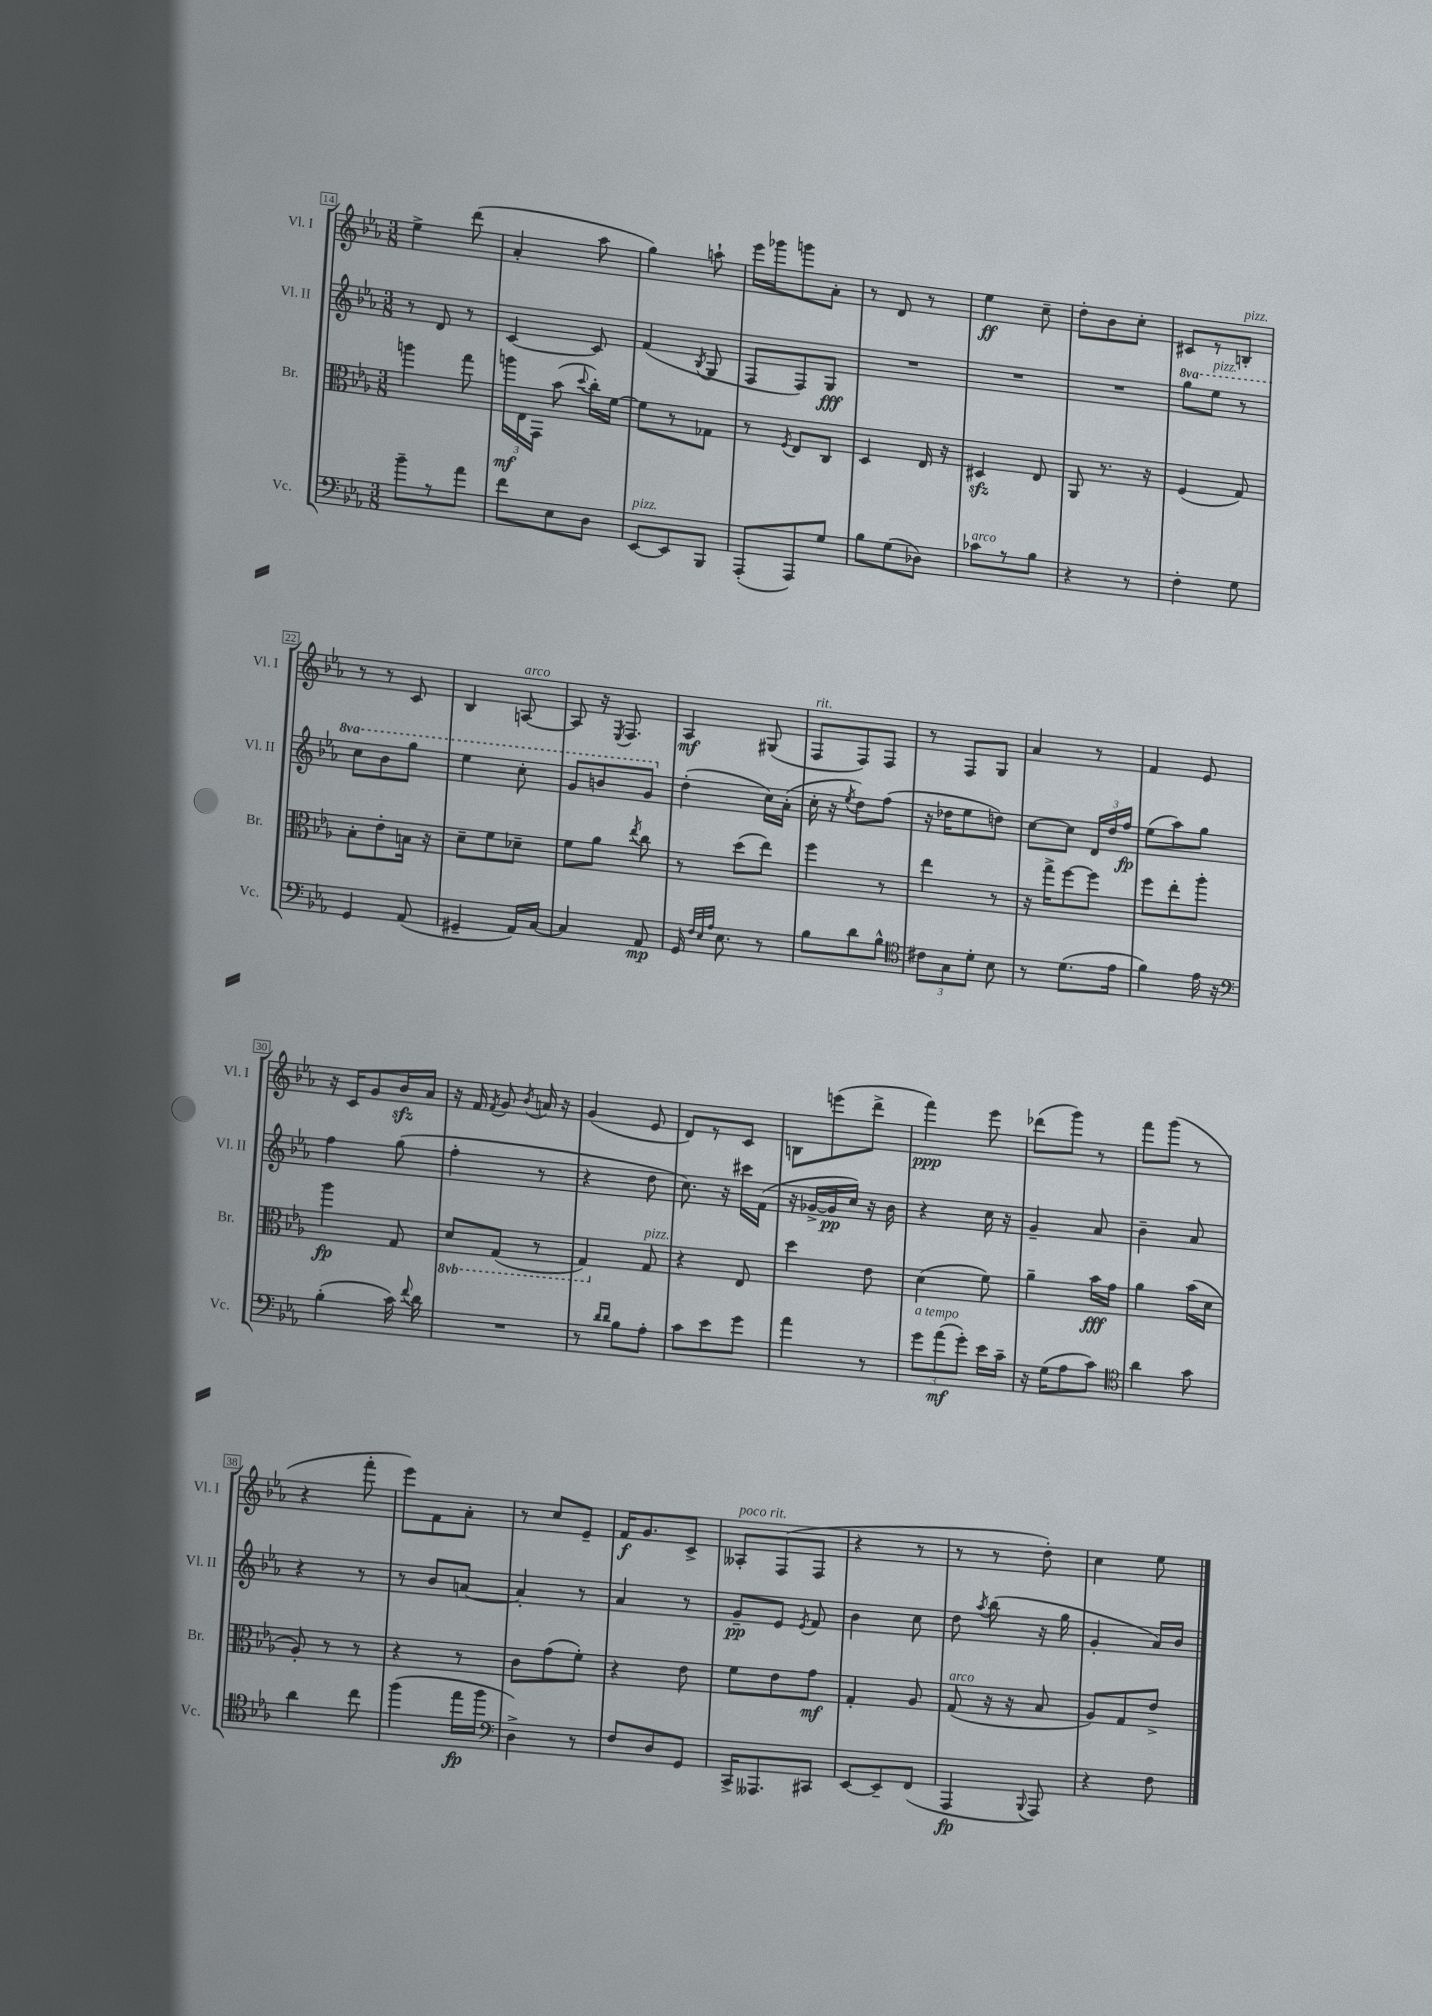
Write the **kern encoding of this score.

**kern	**kern	**kern	**kern
*staff4	*staff3	*staff2	*staff1
*clefF4	*clefC3	*clefG2	*clefG2
*k[b-e-a-]	*k[b-e-a-]	*k[b-e-a-]	*k[b-e-a-]
*M3/8	*M3/8	*M3/8	*M3/8
8b-~	4aa	8r	4ee-^
8r	.	8d	.
8a-	8gg	8r	(8ddd
=	=	=	=
8f	24aa	[4c	4a-'
.	24E-	.	.
.	24GG	.	.
8E-	(8b-	.	.
.	8qqdd	.	.
8D	16cc')	8c]	8aa-
.	[16f	.	.
=	=	=	=
[8EE-	8f]	(4f	4gg)
8EE-]	8r	.	.
.	.	8qB-	.
8BBB-	8G-	8G	8aa`
=	=	=	=
(8AAA-'	8r	8F	16eee-
.	.	.	16ggg-
.	8qF	.	.
8AAA-)	8E-	8F)	8ggg
8G	8C	8G	8a-'
=	=	=	=
8B-	4D	4.r	8r
(8G	.	.	8d
8D-)	16E-	.	8r
.	16r	.	.
=	=	=	=
8c-	4D#	4.r	4ee-
8r	.	.	.
8B-	8E-	.	8cc~
=	=	=	=
4r	8AA-	4.r	8dd'
.	8.r	.	8b-
8r	.	.	8cc'
.	16r	.	.
=	=	=	=
4F'	(4F	8ggg	8c#
.	.	8eee-	8r
8G	8G)	8r	8B'
=	=	=	=
4GG	8B-'	8ccc	8r
.	8e-'	8bb-	8r
(8AA-	16B	8ggg	8c
.	16r	.	.
=	=	=	=
4GG#~	8d~	4eee-	4B-
.	8f	.	.
16AA-)	8d-~	8ccc'	[8A
[16C	.	.	.
=	=	=	=
4C]	8f	8gg	8A]
.	8a-	8bb	16r
.	.	.	8qE-
.	.	.	8.F
.	8qee-	.	.
8AA-	8cc	8gg	.
=	=	=	=
16GG	8r	(4dd'	4A-
32qqF	.	.	.
32qqE-	.	.	.
32qqA-	.	.	.
8.E-	.	.	.
.	(8dd	.	.
8r	8ee-)	16cc)	(8G#
.	.	(16a-'	.
=	=	=	=
8B-	4ff	16cc'	8F
.	.	16r	.
.	.	8qee-	.
8d	.	8dd)	8F)
8B-^^	8r	(8ff	8F
=	=	=	=
*clefC4	*	*	*
12c#	4ee-	16r	8r
.	.	16dd-	.
12G	.	.	.
.	.	8ee-	8F
12d'	.	.	.
8B-	8r	8dd)	8G
=	=	=	=
8r	16r	[8cc	4a-
.	16gg^	.	.
(8.d	[8ff	8cc]	.
.	8ff]	24d	8r
.	.	24dd	.
16e-	.	.	.
.	.	24ff	.
=	=	=	=
4f)	8ff	(8ee-	4f
.	8ee-'	8aa-)	.
16e-	8aa-'	8gg	8e-
16r	.	.	.
=	=	=	=
*clefF4	*	*	*
(4B-'	4aa-	4ff	16r
.	.	.	16c
.	.	.	8g
16c)	8G	(8gg	16b-
8qqf	.	.	.
16d	.	.	16a-
=	=	=	=
4.r	8D	4ff'	16r
.	.	.	16f
.	.	.	8qf
.	(8GG	.	8g
.	.	.	8qb-
.	8r	8r	16a
.	.	.	16r
=	=	=	=
8r	4GG)	4r	(4g
16qqd	.	.	.
16qqd	.	.	.
8B-	.	.	.
8A-'	8G	8dd	8e-
=	=	=	=
8c	4r	8.cc)	8d)
8e-	.	.	8r
.	.	16r	.
8g	8E-	16ccc#	8c
.	.	(16f	.
=	=	=	=
4a-	4dd	16r	8B
.	.	[16g-^	.
.	.	16g-]	(8eee
.	.	16cc)	.
8r	8e-	16r	8ddd^
.	.	16b-	.
=	=	=	=
12g	(4d	4r	4fff)
(12a-	.	.	.
12g')	.	.	.
16e-	8f)	16cc	8eee-
16c~	.	16r	.
=	=	=	=
16r	4a-~	4g~	(8ddd-
(16G	.	.	.
8A-	.	.	8ggg)
8c)	16b-	8a-	8r
.	16g	.	.
=	=	=	=
*clefC4	*	*	*
4a-	4a-	4b-~	8fff
.	.	.	(8ggg
8g	(16b-	8a-	8r
.	16d	.	.
=	=	=	=
4a-	8A-')	4r	4r
.	8r	.	.
8cc	8r	8r	8fff'
=	=	=	=
(4ff	4r	8r	8eee-)
.	.	8b-	8f
16ee-	8r	[8a	8a-'
16ff	.	.	.
=	=	=	=
*clefF4	*	*	*
4D^)	8c	4a']	8r
.	(8g	.	8cc
8r	8f')	8r	8e-~
=	=	=	=
8F	4r	4a-	16f
.	.	.	8.g
8D	.	.	.
8GG	8e-	8r	8c^
=	=	=	=
16CC^	8f	8g~	8A--'
8.AAA--	.	.	.
.	8e-	8e-	(8F
.	.	8qe-	.
8CC#	8g	8f	8F
=	=	=	=
[8EE-	4G'	4b-	4r
8EE-~]	.	.	.
(8FF	8A-	8cc	8r
=	=	=	=
4AAA-	(8G	8dd	8r
.	.	8qaa-	.
.	16r	(8bb-	8r
.	16r	.	.
8qqBBB-	.	.	.
8AAA-)	8B-	16r	8dd')
.	.	16gg	.
=	=	=	=
4r	8A-)	4g'	4cc
.	8G	.	.
8F	8e-^	16a-)	8ee-
.	.	16b-	.
==	==	==	==
*-	*-	*-	*-
